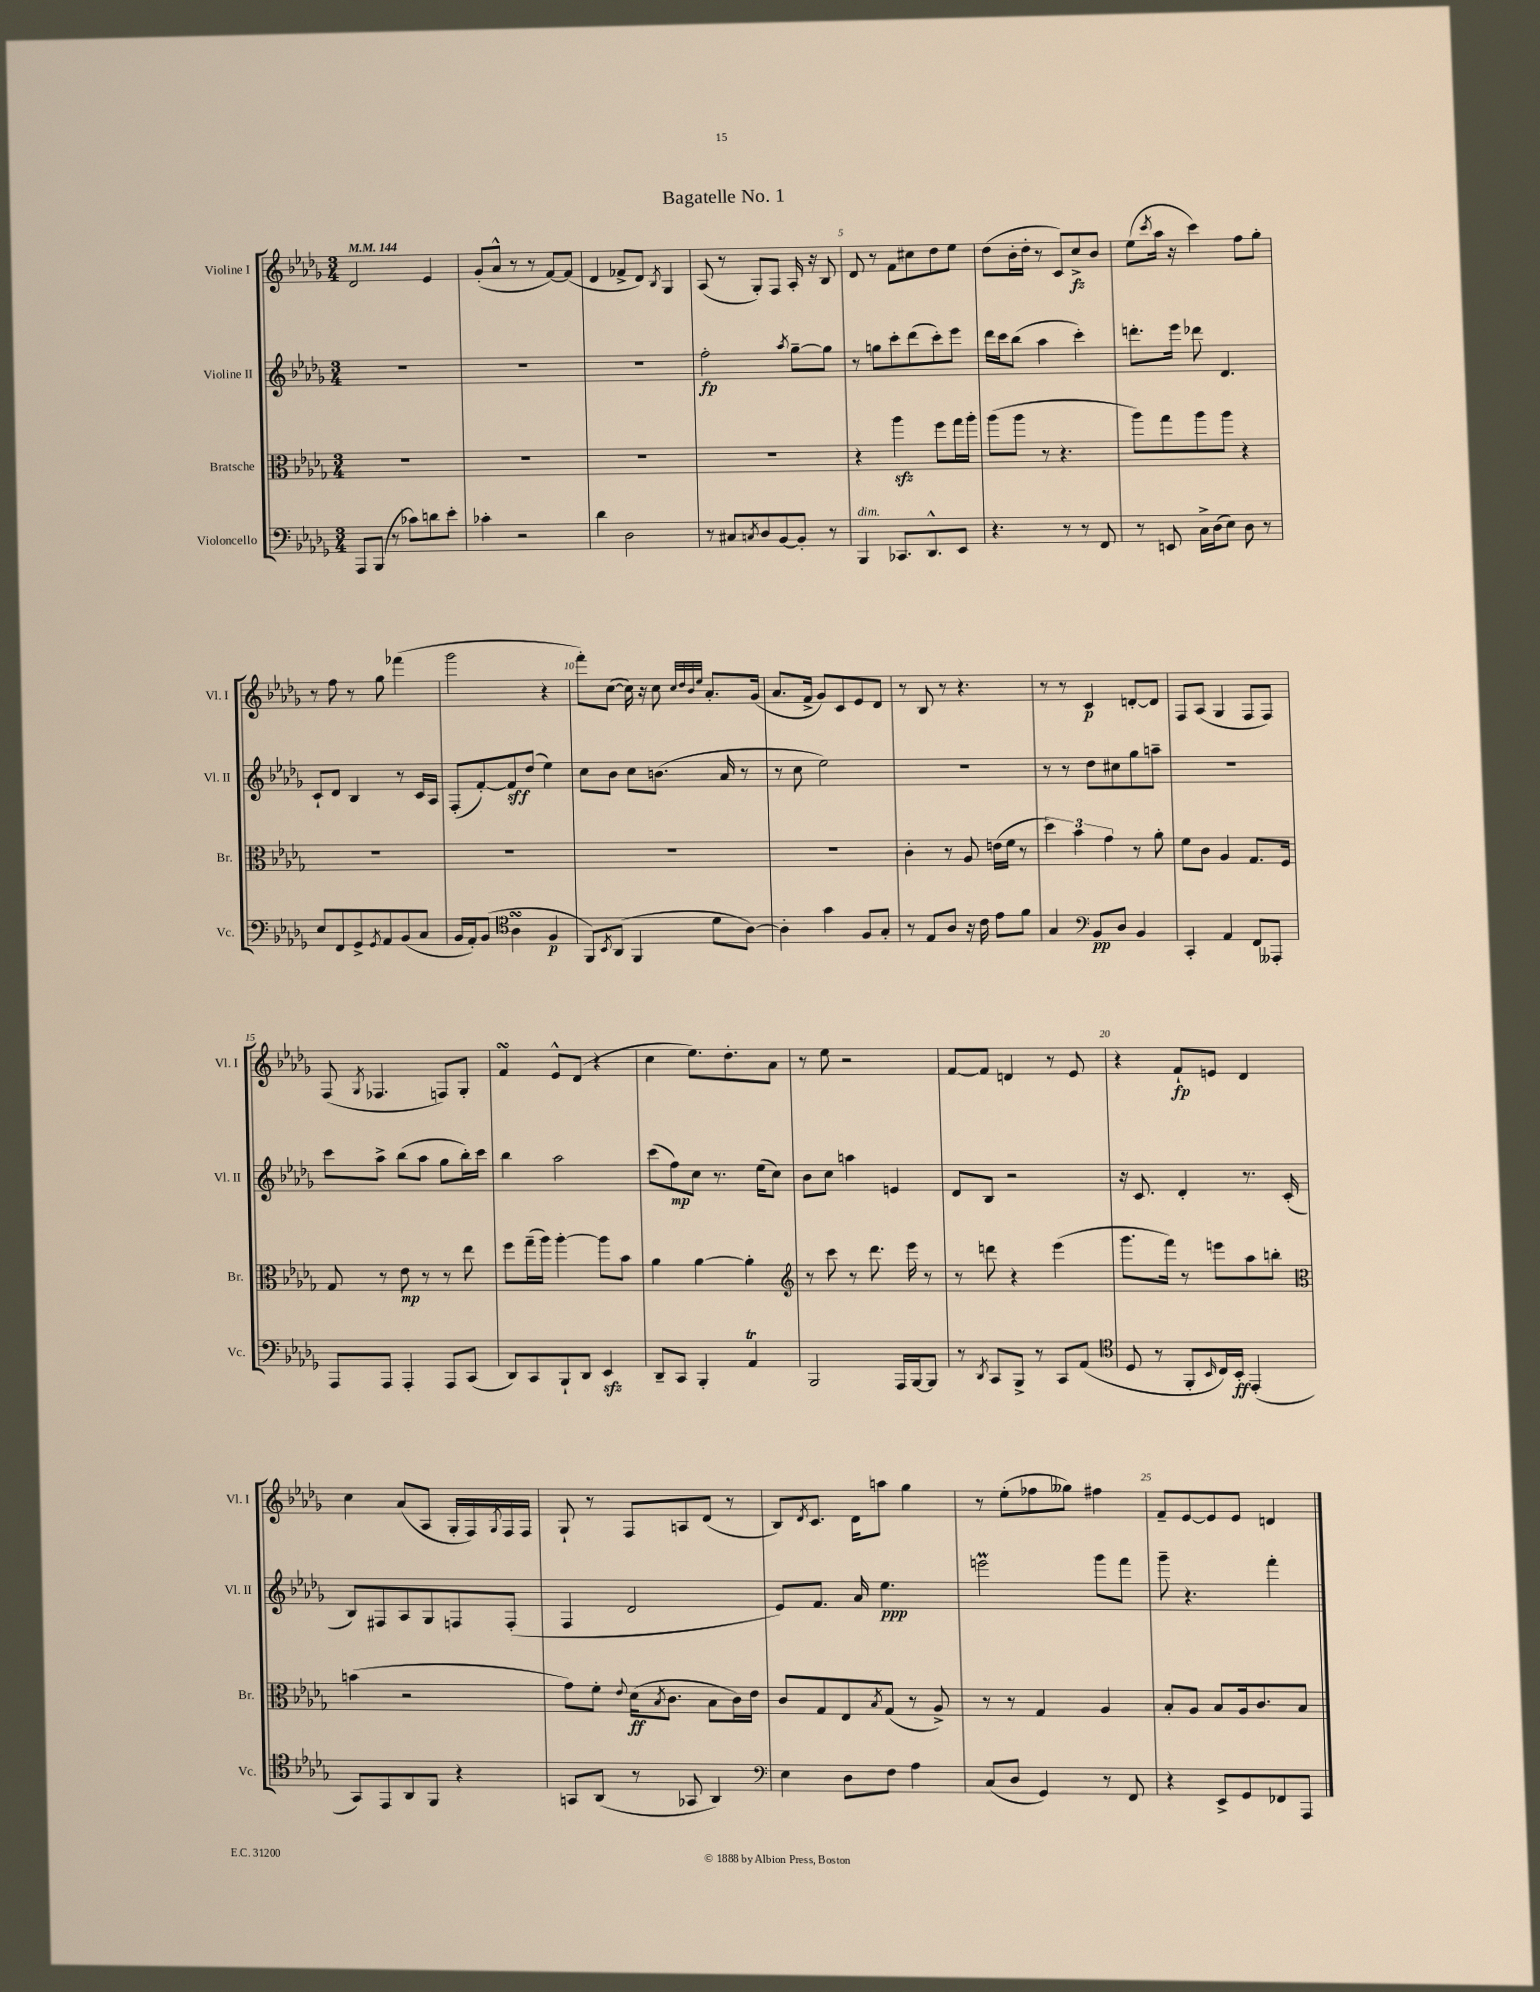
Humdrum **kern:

**kern	**kern	**kern	**kern
*staff4	*staff3	*staff2	*staff1
*clefF4	*clefC3	*clefG2	*clefG2
*k[b-e-a-d-g-]	*k[b-e-a-d-g-]	*k[b-e-a-d-g-]	*k[b-e-a-d-g-]
*M3/4	*M3/4	*M3/4	*M3/4
*MM144	*MM144	*MM144	*MM144
8AAA-	2.r	2.r	2d-
(8BBB-	.	.	.
8r	.	.	.
8c-)	.	.	.
8d	.	.	4e-
8e-'	.	.	.
=	=	=	=
4c-'	2.r	2.r	(8g-'
.	.	.	8a-^^
2r	.	.	8r
.	.	.	8r
.	.	.	[8f)
.	.	.	(8f]
=	=	=	=
4d-	2.r	2.r	4d-
2D-	.	.	8f-^
.	.	.	8d-)
.	.	.	8qB-
.	.	.	4G-
=	=	=	=
8r	2.r	2ff'	(8A-
8C#	.	.	8r
8qC	.	.	.
8D-	.	.	8G-')
[8BB-	.	.	8F
.	.	8qaa-	.
8BB-']	.	[8gg-~	16A-'
.	.	.	16r
8r	.	8gg-]	8B-
=	=	=	=
4BBB-	4r	8r	8d-
.	.	8gg	8r
8.CC-	4aa-	8ccc'	8f
.	.	(8ddd-	8cc#
8.DD-^^	.	.	.
.	8ff	8ccc')	8dd-
8EE-	16gg-	8eee-	8ee-
.	16aa-'	.	.
=	=	=	=
4.r	(8aa-	16ddd-	(8dd-
.	.	16ccc	.
.	8aa-	(8bb-	16b-'
.	.	.	16dd-'
.	8r	4aa-	8r
8r	4.r	.	8c)
8r	.	4ccc')	8cc^
8FF	.	.	8b-
=	=	=	=
8r	8aa-)	8.ddd'	(8ee-
.	.	.	8qccc
8EE	8gg-	.	16aa-
.	.	16eee-	16r
16C^	8aa-	8ddd-	4ccc)
(16D-	.	.	.
8E-)	8aa-	4.d-	.
8D-	4r	.	8ff
8r	.	.	8gg-'
=	=	=	=
8E-	2.r	8c`	8r
8FF	.	8d-	8ff
8GG-^	.	4B-	8r
8qGG-	.	.	.
8AA-	.	.	8gg-
(8BB-	.	8r	(4fff-
8C	.	16c	.
.	.	16A-	.
=	=	=	=
16BB-	2.r	(8F'	2ggg-
16AA-')	.	.	.
(8BB-	.	[8f')	.
*clefC4	*	*	*
4A-	.	8f]	.
.	.	(8dd-	.
4F	.	4ee-)	4r
=	=	=	=
8FF)	2.r	8cc	8fff')
8qBB-	.	.	.
(8AA-	.	8b-	([8cc
4FF	.	8cc	16cc])
.	.	.	16r
.	.	(8.b	8cc
.	.	.	32qqcc
.	.	.	32qqdd-
.	.	.	32qqb-
.	.	.	32qqee-
8d-	.	.	8.a-'
.	.	16a-	.
[8A-)	.	8r	.
.	.	.	(16g-
=	=	=	=
4A-']	2.r	8r	8.a-
.	.	8cc	.
.	.	.	16f^
4g-	.	2ee-)	8g-)
.	.	.	8c
8F	.	.	8e-
8G-'	.	.	8d-
=	=	=	=
8r	4c'	2.r	8r
8E-	.	.	8B-
8A-	8r	.	8r
16r	8A-	.	4.r
16c	.	.	.
8e-	(16e	.	.
.	16f	.	.
8f	8r	.	.
=	=	=	=
4G-	6dd-)	8r	8r
.	.	8r	8r
.	6b-	.	.
*clefF4	*	*	*
8BB-	.	8dd-	4c
.	6g-	.	.
8D-	.	8cc#	.
4BB-	8r	8gg-	[8d'
.	8a-'	8aa~	8d]
=	=	=	=
4CC'	8f	2.r	8F
.	8c	.	(8A-
4AA-	4A-	.	4G-
8FF	8.G-	.	8F
8AAA--'	.	.	8F)
.	16F	.	.
=	=	=	=
8AAA-	8G-	8ccc	(8F
.	.	.	8qG-
8AAA-	8r	8aa-^	4.F-
4AAA-'	8e-	(8bb-	.
.	8r	8aa-	.
8AAA-	8r	8gg-	8F)
(8CC	8ee-	16bb-')	8G-'
.	.	16ccc	.
=	=	=	=
8DD-)	8ff	4bb-	4f
8CC	(16gg-~	.	.
.	16aa-)	.	.
8BBB-`	[4aa-'	2aa-	8e-^^
8DD-	.	.	(8d-
4EE-	8aa-]	.	4r
.	8b-	.	.
=	=	=	=
8DD-~	4a-	(8ccc	4cc
8CC	.	8ff)	.
4BBB-'	[4a-	8cc	8.ee-)
.	.	8.r	.
.	.	.	8.dd-'
4AA-	4a-']	.	.
.	.	(16ee-	.
.	.	8cc)	8a-
=	=	=	=
*	*clefG2	*	*
2BBB-	8r	8b-	8r
.	8ccc	8cc	8ee-
.	8r	4aa	2r
.	8.ddd-	.	.
16AAA-	.	4e	.
[16BBB-	16eee-	.	.
8BBB-]	8r	.	.
=	=	=	=
8r	8r	8d-	[8f
8qDD-	.	.	.
8CC	8ddd	8B-	8f]
8BBB-^	4r	2r	4d
8r	.	.	.
8CC	(4eee-	.	8r
(8AA-	.	.	8e-
=	=	=	=
*clefC4	*	*	*
8D-	8.ggg-	16r	4r
.	.	8.c	.
8r	.	.	.
.	16fff)	.	.
8FF'	8r	4d-'	8f`
16qqBB-	.	.	.
16C)	8eee	.	8e
16BB-'	.	.	.
(4EE-'	8aa-	8.r	4d-
.	8bb'	.	.
.	.	(16c'	.
=	=	=	=
*	*clefC3	*	*
8GG-)	(4b	8B-)	4cc
8EE-	.	8F#	.
8AA-	2r	8A-	(8a-
8FF	.	8G-	8A-
4r	.	8F	16G-'
.	.	.	16F)
.	.	.	8qG-
.	.	(8F'	16F
.	.	.	16F
=	=	=	=
8GG	8g-)	4F	8G-`
(8AA-	8f'	.	8r
.	8qqe-	.	.
8r	(16d-	2d-	8F
.	8qB-	.	.
.	8.c	.	.
8GG-	.	.	8A
4AA-)	8B-	.	(8d-
.	16c)	.	8r
.	16e-	.	.
=	=	=	=
*clefF4	*	*	*
4E-	8c	8e-)	8B-)
.	.	.	8qd-
.	8G-	8.f	8.c
8D-	8E-	.	.
.	.	16a-	16d-
.	8qB-	.	.
8F	(8G-	4.ee-	8aa
4A-	8r	.	4gg-
.	8A-^)	.	.
=	=	=	=
(8C	8r	2eee	8r
8D-	8r	.	(8ee-'
4GG-)	4G-	.	8ff-
.	.	.	8gg--)
8r	4A-	8ggg-	4ff#
8FF	.	8fff	.
=	=	=	=
4r	8B-'	8ggg-~	8f~
.	8A-	4.r	[8e-
8EE-^	8B-	.	8e-]
8GG-	16A-	.	8e-
.	8.c	.	.
8FF-	.	4fff'	4d
8AAA-	8B-	.	.
==	==	==	==
*-	*-	*-	*-
